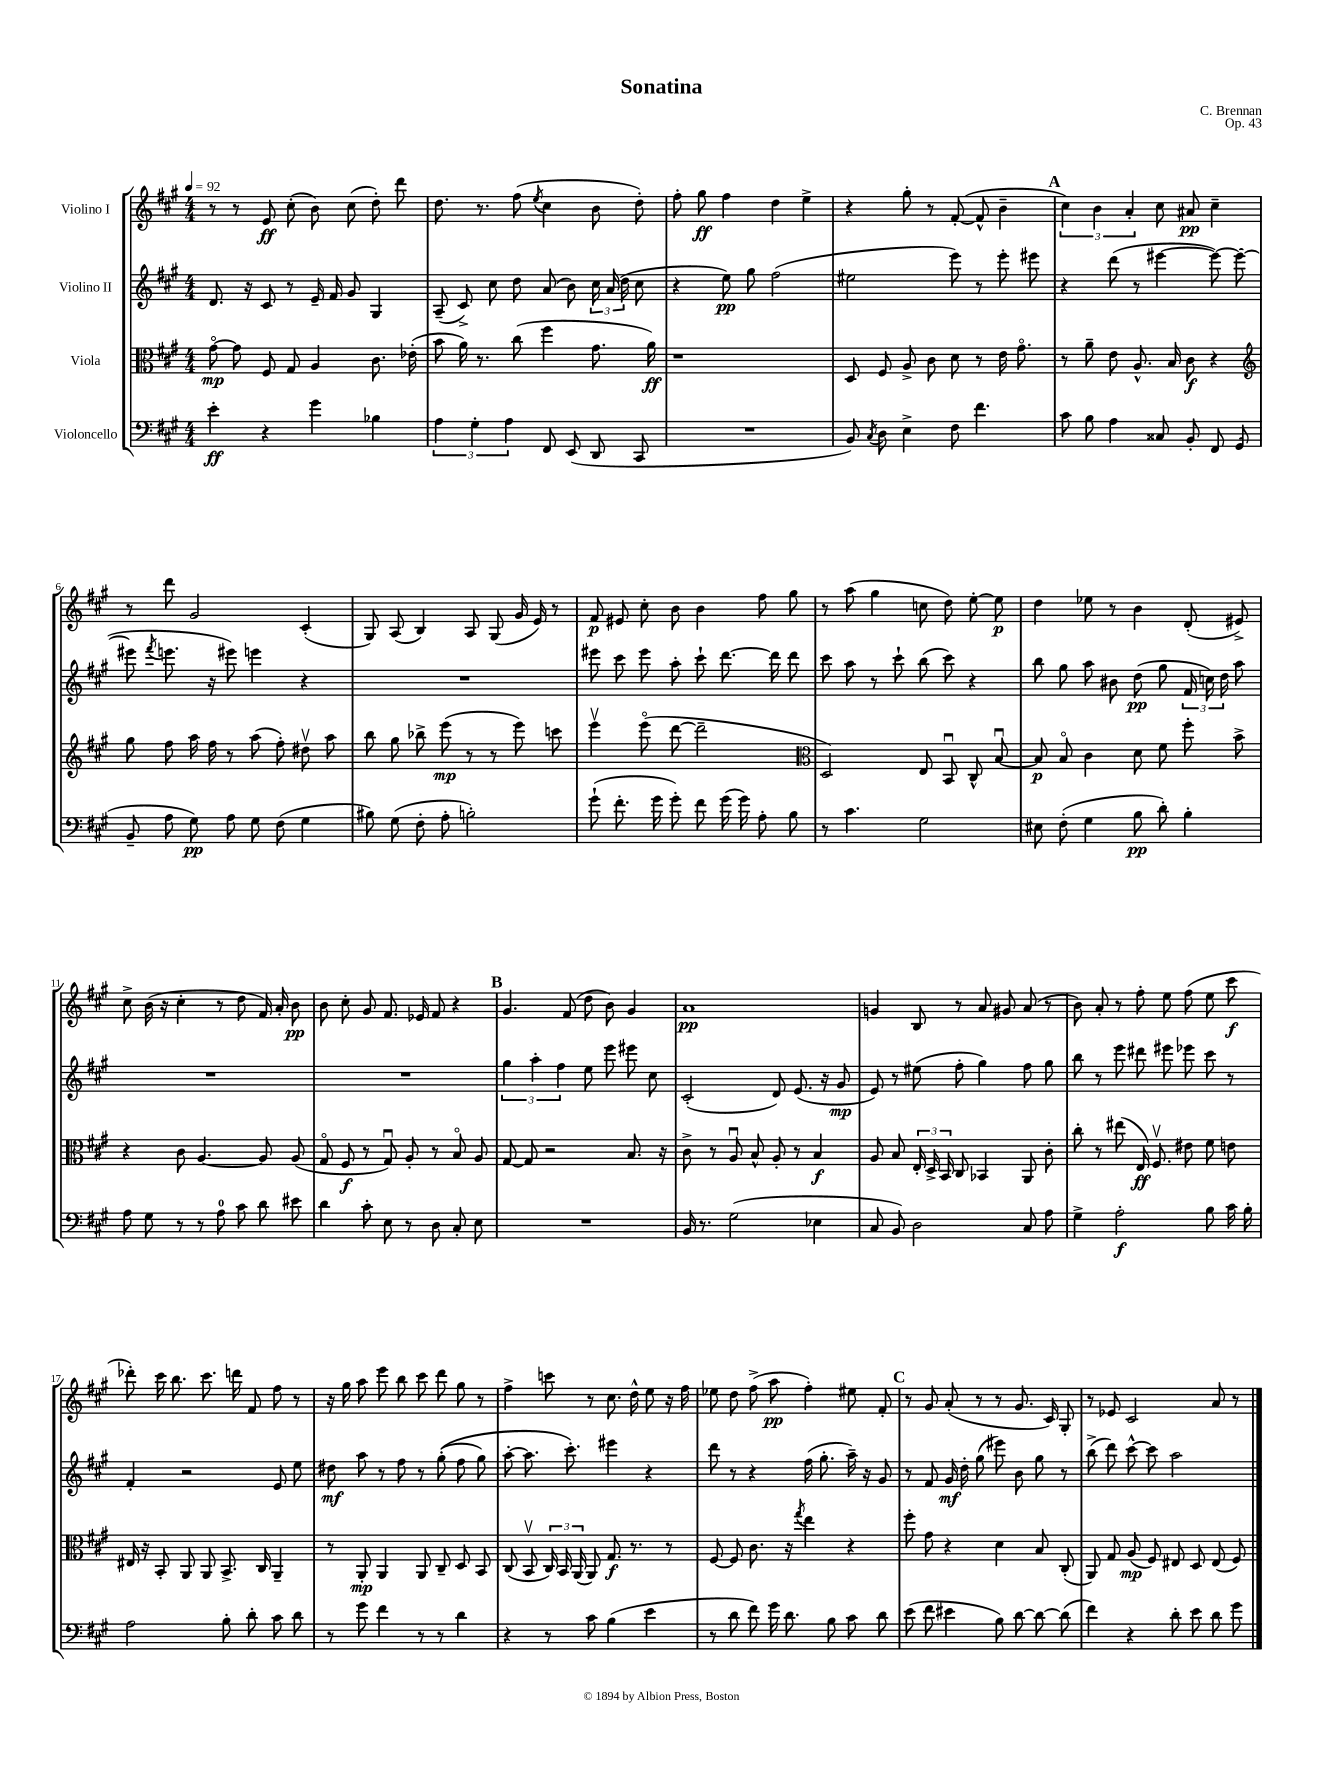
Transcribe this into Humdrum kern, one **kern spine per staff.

**kern	**dynam	**kern	**dynam	**kern	**dynam	**kern	**dynam
*part4	*part4	*part3	*part3	*part2	*part2	*part1	*part1
*staff4	*staff4	*staff3	*staff3	*staff2	*staff2	*staff1	*staff1
*I"Violoncello	*	*I"Viola	*	*I"Violino II	*	*I"Violino I	*
*clefF4	*	*clefC3	*	*clefG2	*	*clefG2	*
*k[f#c#g#]	*	*k[f#c#g#]	*	*k[f#c#g#]	*	*k[f#c#g#]	*
*M4/4	*	*M4/4	*	*M4/4	*	*M4/4	*
*MM92	*	*MM92	*	*MM92	*	*MM92	*
=1	=1	=1	=1	=1	=1	=1	=1
4e'\	ff	[8g#\	mp	8.d/	.	8r	.
.	.	8g#\]	.	.	.	8r	.
.	.	.	.	16r	.	.	.
4r	.	8F#/	.	8c#/	.	8e/	ff
.	.	8G#/	.	8r	.	(8cc#'\	.
4g#\	.	4A/	.	16e~/	.	8b\)	.
.	.	.	.	16f#/	.	.	.
.	.	.	.	8g#/	.	(8cc#\	.
4B-X\	.	8.c#\	.	4G#/	.	8dd'\)	.
.	.	.	.	.	.	8ddd\	.
.	.	(16e-X'\	.	.	.	.	.
=2	=2	=2	=2	=2	=2	=2	=2
6A\	.	8b\	.	(8A~/	.	8.dd\	.
.	.	16a\)	.	8c#^/)	.	.	.
6G#'\	.	.	.	.	.	.	.
.	.	8.r	.	.	.	8.r	.
.	.	.	.	8cc#\	.	.	.
6A\	.	.	.	.	.	.	.
.	.	(8cc#\	.	8dd\	.	(8ff#\	.
.	.	.	.	.	.	8qee/	.
8FF#/	.	4ff#\	.	(8a/	.	4cc#\	.
(8EE/	.	.	.	8b\)	.	.	.
8DD/	.	8.g#\	.	24cc#\	.	8b\	.
.	.	.	.	(24a/	.	.	.
.	.	.	.	24dd\	.	.	.
8CC#/	.	.	.	8cc#\	.	8dd'\)	.
.	.	16a\)	ff	.	.	.	.
=3	=3	=3	=3	=3	=3	=3	=3
1r	.	1r	.	4r	.	8ff#'\	.
.	.	.	.	.	.	8gg#\	ff
.	.	.	.	8ee\)	pp	4ff#\	.
.	.	.	.	8gg#\	.	.	.
.	.	.	.	(2ff#\	.	4dd\	.
.	.	.	.	.	.	4ee^\	.
=4	=4	=4	=4	=4	=4	=4	=4
8BB/)	.	8D/	.	2ee#X\	.	4r	.
8qC#/	.	.	.	.	.	.	.
8D\	.	8F#/	.	.	.	.	.
4E^\	.	8A^/	.	.	.	8gg#'\	.
.	.	8c#\	.	.	.	8r	.
8F#\	.	8d\	.	8eee\)	.	([8f#'/	.
4.f#\	.	8r	.	8r	.	8f#^^/]	.
.	.	16e\	.	8eee'\	.	4b~\	.
.	.	8.g#\	.	.	.	.	.
.	.	.	.	8eee#X\	.	.	.
!!LO:REH:place=s1:t=A
=5	=5	=5	=5	=5	=5	=5	=5
8c#\	.	8r	.	4r	.	6cc#\)	.
8B\	.	8a~\	.	.	.	.	.
.	.	.	.	.	.	6b\	.
4A\	.	8e\	.	(8ddd\	.	.	.
.	.	.	.	.	.	6a'/	.
.	.	8.A^^/	.	8r	.	.	.
8C##X/	.	.	.	[4eee#X\	.	8cc#\	.
.	.	16B/	.	.	.	.	.
8BB'/	.	8c#\	f	.	.	8a#X/	pp
8FF#/	.	4r	.	8eee#\_)	.	4cc#~\	.
(8GG#/	.	.	.	(8eee#\_	.	.	.
!!LO:LB:g=z
=6	=6	=6	=6	=6	=6	=6	=6
*	*	*clefG2	*	*	*	*	*
8BB~/	.	8gg#\	.	8eee#X\]	.	8r	.
.	.	.	.	8qfff#/	.	.	.
8A\	.	8ff#\	.	8.eeen\	.	8ddd\	.
8G#\)	pp	16aa\	.	.	.	2g#/	.
.	.	16ff#\	.	16r	.	.	.
8A\	.	8r	.	8eee#X\)	.	.	.
8G#\	.	(8aa\	.	4eeen\	.	.	.
(8F#\	.	8ff#'\)	.	.	.	.	.
4G#\	.	8dd#Xv\	.	4r	.	(4c#'/	.
.	.	8aa\	.	.	.	.	.
=7	=7	=7	=7	=7	=7	=7	=7
8B#X\)	.	8bb\	.	1r	.	8G#/)	.
(8G#\	.	8gg#\	.	.	.	(8A/	.
8F#'\	.	8bb-X^\	.	.	.	4B/)	.
8A'\	.	(8eee\	mp	.	.	.	.
2Bn'\)	.	8r	.	.	.	8A/	.
.	.	8r	.	.	.	(8G#/	.
.	.	8eee\)	.	.	.	16g#/	.
.	.	.	.	.	.	16e/)	.
.	.	8cccn\	.	.	.	8r	.
=8	=8	=8	=8	=8	=8	=8	=8
(8g#`\	.	4eeev\	.	8eee#X\	.	8f#/	p
8.f#'\	.	.	.	8ccc#\	.	8e#X/	.
.	.	(8eee\	.	8eee#\	.	8cc#'\	.
16g#\	.	.	.	.	.	.	.
8g#'\)	.	[8ddd\	.	8aa'\	.	8b\	.
8f#\	.	2ddd~\]	.	8ccc#`\	.	4b\	.
(16g#\	.	.	.	[8.ddd\	.	.	.
16g#\)	.	.	.	.	.	.	.
8A'\	.	.	.	.	.	8ff#\	.
.	.	.	.	16ddd\]	.	.	.
8B\	.	.	.	8ddd\	.	8gg#\	.
=9	=9	=9	=9	=9	=9	=9	=9
*	*	*clefC3	*	*	*	*	*
8r	.	2D/)	.	8ccc#\	.	8r	.
4.c#\	.	.	.	8aa\	.	(8aa\	.
.	.	.	.	8r	.	4gg#\	.
.	.	.	.	8ccc#`\	.	.	.
2G#\	.	8E/	.	(8bb\	.	8ccn\	.
.	.	8BBu/	.	8ccc#\)	.	8dd\)	.
.	.	8C#^^/	.	4r	.	[8ee'\	.
.	.	[8Bu/	.	.	.	8ee\]	p
=10	=10	=10	=10	=10	=10	=10	=10
8E#X\	.	8B/]	p	8bb\	.	4dd\	.
(8F#'\	.	8B/	.	8gg#\	.	.	.
4G#\	.	4c#\	.	8aa\	.	8ee-X\	.
.	.	.	.	8b#X\	.	8r	.
8B\	pp	8d\	.	(8dd\	pp	4b\	.
8d'\)	.	8f#\	.	8gg#\	.	.	.
4B'\	.	8ff#'\	.	24f#/	.	(8d'/	.
.	.	.	.	24ccn\)	.	.	.
.	.	.	.	24dd\	.	.	.
.	.	8b^\	.	8aa\	.	8e#X^/)	.
!!LO:LB:g=z
=11	=11	=11	=11	=11	=11	=11	=11
8A\	.	4r	.	1r	.	8cc#^\	.
8G#\	.	.	.	.	.	(16b\	.
.	.	.	.	.	.	16r	.
8r	.	8c#\	.	.	.	4cc#'\	.
8r	.	[4.A/	.	.	.	.	.
8A\	.	.	.	.	.	8r	.
8c#\	.	.	.	.	.	8dd\	.
8d\	.	8A/]	.	.	.	16f#/)	.
.	.	.	.	.	.	16a'/	.
8e#X\	.	(8A/	.	.	.	8b\	pp
=12	=12	=12	=12	=12	=12	=12	=12
4d\	.	8G#/	.	1r	.	8b\	.
.	.	8F#/	f	.	.	8cc#'\	.
8c#'\	.	8r	.	.	.	8g#/	.
8E\	.	8G#u/)	.	.	.	8.f#/	.
8r	.	8A'/	.	.	.	.	.
.	.	.	.	.	.	16e-X/	.
8D\	.	8r	.	.	.	8f#/	.
8C#'/	.	8B/	.	.	.	4r	.
8E\	.	8A/	.	.	.	.	.
!!LO:REH:place=s1:t=B
=13	=13	=13	=13	=13	=13	=13	=13
1r	.	[8G#/	.	6gg#\	.	4.g#/	.
.	.	8G#/]	.	.	.	.	.
.	.	.	.	6aa'\	.	.	.
.	.	2r	.	.	.	.	.
.	.	.	.	6ff#\	.	.	.
.	.	.	.	.	.	(8f#/	.
.	.	.	.	8ee\	.	8dd\	.
.	.	.	.	8eee\	.	8b\)	.
.	.	8.B/	.	8eee#X\	.	4g#/	.
.	.	.	.	8cc#\	.	.	.
.	.	16r	.	.	.	.	.
=14	=14	=14	=14	=14	=14	=14	=14
16BB/	.	8c#^\	.	(2c#'/	.	1a	pp
8.r	.	.	.	.	.	.	.
.	.	8r	.	.	.	.	.
(2G#\	.	8Au/	.	.	.	.	.
.	.	8B^^/	.	.	.	.	.
.	.	8A'/	.	8d/)	.	.	.
.	.	8r	.	(8.e/	.	.	.
4E-X\	.	4B/	f	.	.	.	.
.	.	.	.	16r	.	.	.
.	.	.	.	8g#/	mp	.	.
=15	=15	=15	=15	=15	=15	=15	=15
8C#/	.	8A/	.	8e/)	.	4gn/	.
8BB/)	.	8B/	.	8r	.	.	.
2D\	.	24E'/	.	(8ee#X\	.	8B/	.
.	.	24D^/	.	.	.	.	.
.	.	24BB/	.	.	.	.	.
.	.	8C#/	.	8ff#'\	.	8r	.
.	.	4BB-X/	.	4gg#\)	.	8a/	.
.	.	.	.	.	.	8g#X/	.
8C#/	.	8AA/	.	8ff#\	.	(8a/	.
8A\	.	8c#'\	.	8gg#\	.	8r	.
=16	=16	=16	=16	=16	=16	=16	=16
4G#^\	.	8cc#'\	.	8bb\	.	8b\)	.
.	.	8r	.	8r	.	8a'/	.
2A'\	f	(8ee#X\	.	8eee\	.	8r	.
.	.	16E/)	ff	8ddd#X\	.	8ff#'\	.
.	.	8.F#v/	.	.	.	.	.
.	.	.	.	8eee#X\	.	8ee\	.
.	.	8e#X\	.	8eee-X\	.	(8ff#\	.
8B\	.	8f#\	.	8ccc#\	.	8ee\	.
16c#\	.	8en\	.	8r	.	8ccc#\	f
16B'\	.	.	.	.	.	.	.
!!LO:LB:g=z
=17	=17	=17	=17	=17	=17	=17	=17
2A\	.	16E#X/	.	4f#'/	.	8ddd-X'\)	.
.	.	16r	.	.	.	.	.
.	.	8BB'/	.	.	.	16ccc#\	.
.	.	.	.	.	.	8.bb\	.
.	.	8AA/	.	2r	.	.	.
.	.	8AA/	.	.	.	8.ccc#\	.
8B'\	.	8.BB^/	.	.	.	.	.
.	.	.	.	.	.	16dddn\	.
8d'\	.	.	.	.	.	8f#/	.
.	.	16C#/	.	.	.	.	.
8c#\	.	4AA~/	.	8e/	.	8ff#\	.
8d\	.	.	.	8ee\	.	8r	.
=18	=18	=18	=18	=18	=18	=18	=18
8r	.	8r	.	8dd#X\	mf	16r	.
.	.	.	.	.	.	16gg#\	.
8g#\	.	8AA'/	mp	8aa\	.	8aa\	.
4f#\	.	4AA/	.	8r	.	8eee\	.
.	.	.	.	8ff#\	.	8bb\	.
8r	.	8AA/	.	8r	.	8ccc#\	.
8r	.	8C#~/	.	((8gg#'\	.	8ddd\	.
4d\	.	8D/	.	8ff#\	.	8gg#\	.
.	.	8BB/	.	8gg#\)	.	8r	.
=19	=19	=19	=19	=19	=19	=19	=19
4r	.	(8C#/	.	[8aa'\	.	4ff#^\	.
.	.	8BBv/	.	8.aa\]	.	.	.
8r	.	24C#/)	.	.	.	8cccn\	.
.	.	24BB/	.	.	.	.	.
.	.	.	.	8.ccc#'\)	.	.	.
.	.	(24AA/	.	.	.	.	.
8c#\	.	8AA/)	.	.	.	8r	.
(4B\	.	8.G#/	f	4eee#X\	.	8.cc#\	.
.	.	8.r	.	.	.	16dd^^\	.
4e\	.	.	.	4r	.	8ee\	.
.	.	8r	.	.	.	16r	.
.	.	.	.	.	.	16ff#\	.
=20	=20	=20	=20	=20	=20	=20	=20
8r	.	[8F#/	.	8ddd\	.	8ee-X\	.
8d\	.	8F#/]	.	8r	.	8dd\	.
8f#\)	.	8.c#\	.	4r	.	(8ff#^\	.
16g#\	.	.	.	.	.	8aa\	pp
8.d\	.	16r	.	.	.	.	.
.	.	8qgg#/	.	.	.	.	.
.	.	4ee\	.	(16ff#\	.	4ff#'\)	.
.	.	.	.	8.gg#'\	.	.	.
8B\	.	.	.	.	.	.	.
8c#\	.	4r	.	16aa~\)	.	8ee#X\	.
.	.	.	.	16r	.	.	.
8d\	.	.	.	8g#/	.	8f#'/	.
!!LO:REH:place=s1:t=C
=21	=21	=21	=21	=21	=21	=21	=21
(8e\	.	8ff#'\	.	8r	.	8r	.
8f#\	.	8g#\	.	8f#/	.	8g#/	.
4e#X\	.	4r	.	16g#/	mf	(8a'/	.
.	.	.	.	16dd'\	.	.	.
.	.	.	.	(8gg#\	.	8r	.
8B\)	.	4d\	.	8eee#X\)	.	8r	.
[8d\	.	.	.	8b\	.	8.g#/	.
8d\_	.	8B/	.	8gg#\	.	.	.
.	.	.	.	.	.	16c#/)	.
(8d\]	.	(8C#'/	.	8r	.	8G#'/	.
=22	=22	=22	=22	=22	=22	=22	=22
4f#\)	.	8AA/)	.	(8bb^\	.	8r	.
.	.	8G#/	.	8ddd\)	.	8e-X/	.
4r	.	(8A/	mp	[8ccc#^^\	.	2c#/	.
.	.	8F#/)	.	8ccc#\]	.	.	.
8d'\	.	8E#X/	.	2aa\	.	.	.
8e\	.	8D/	.	.	.	.	.
8d\	.	(8E#/	.	.	.	8a/	.
8g#\	.	8F#/)	.	.	.	8r	.
==	==	==	==	==	==	==	==
*-	*-	*-	*-	*-	*-	*-	*-
